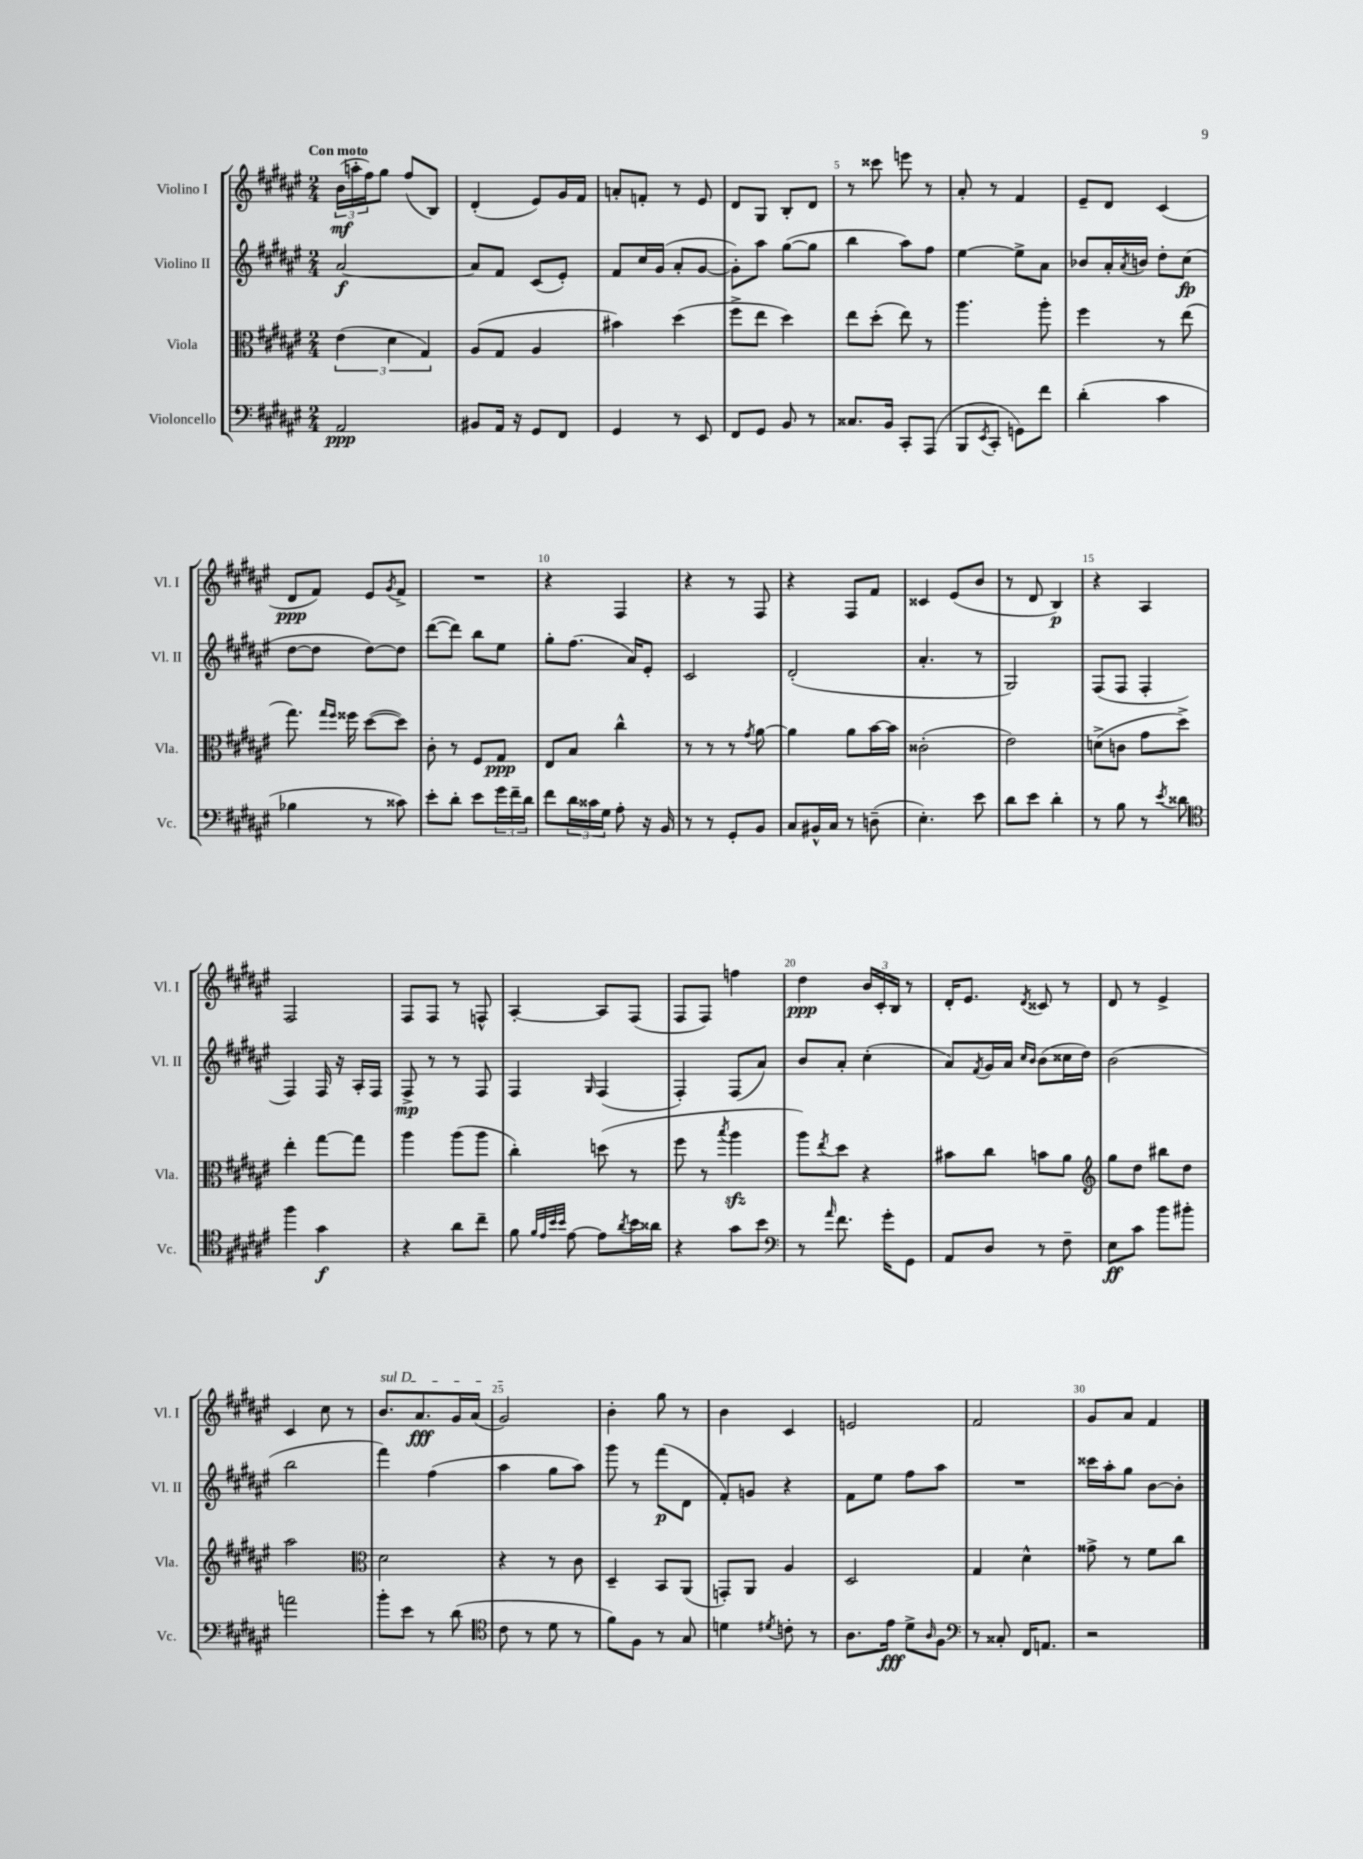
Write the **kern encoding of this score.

**kern	**dynam	**kern	**dynam	**kern	**dynam	**kern	**dynam
*part4	*part4	*part3	*part3	*part2	*part2	*part1	*part1
*staff4	*staff4	*staff3	*staff3	*staff2	*staff2	*staff1	*staff1
*I"Violoncello	*	*I"Viola	*	*I"Violino II	*	*I"Violino I	*
*I'Vc.	*	*I'Vla.	*	*I'Vl. II	*	*I'Vl. I	*
*clefF4	*	*clefC3	*	*clefG2	*	*clefG2	*
*k[f#c#g#d#a#e#]	*	*k[f#c#g#d#a#e#]	*	*k[f#c#g#d#a#e#]	*	*k[f#c#g#d#a#e#]	*
*M2/4	*	*M2/4	*	*M2/4	*	*M2/4	*
=1	=1	=1	=1	=1	=1	=1	=1
!	!	!	!	!	!	!LO:TX:a:B:t=Con moto	!
2AA#/	ppp	(6e#\	.	[2a#/	f	(24b\LL	mf
.	.	.	.	.	.	24aan'\	.
.	.	.	.	.	.	24ff#\J)	.
.	.	.	.	.	.	8gg#\J	.
.	.	6d#\	.	.	.	.	.
.	.	.	.	.	.	(8ff#/L	.
.	.	6G#/)	.	.	.	.	.
.	.	.	.	.	.	8B/J)	.
=2	=2	=2	=2	=2	=2	=2	=2
8BB#X/L	.	(8A#/L	.	8a#/L]	.	(4d#'/	.
16AA#/Jk	.	8G#/J	.	8f#/J	.	.	.
16r	.	.	.	.	.	.	.
8GG#/L	.	4A#/	.	(8c#/L	.	8e#/L)	.
8FF#/J	.	.	.	8e#'/J)	.	16g#/L	.
.	.	.	.	.	.	16f#/JJ	.
=3	=3	=3	=3	=3	=3	=3	=3
4GG#/	.	4b#X\)	.	8f#/L	.	8an'/L	.
.	.	.	.	16cc#/L	.	8fn'/J	.
.	.	.	.	(16g#/JJ	.	.	.
8r	.	(4dd#\	.	8a#'/L	.	8r	.
8EE#/	.	.	.	[8g#/J	.	8e#/	.
=4	=4	=4	=4	=4	=4	=4	=4
8FF#/L	.	8ff#^\L	.	8g#'\L])	.	8d#/L	.
8GG#/J	.	8ee#\J	.	8aa#\J	.	8G#/J	.
8BB/	.	4dd#\)	.	([8gg#\L	.	8B'/L	.
8r	.	.	.	8gg#\J]	.	8d#/J	.
=5	=5	=5	=5	=5	=5	=5	=5
8.C##X/L	.	8ee#\L	.	4bb\	.	8r	.
.	.	(8dd#'\J	.	.	.	8ccc##X\	.
16BB/Jk	.	.	.	.	.	.	.
8CC#'/L	.	8ee#\)	.	8aa#\L)	.	8eeen\	.
(8AAA#/J	.	8r	.	8ff#\J	.	8r	.
=6	=6	=6	=6	=6	=6	=6	=6
8BBB/L	.	4.aa#\	.	[4ee#\	.	8a#'/	.
8qEE#/	.	.	.	.	.	.	.
8CC#'/J	.	.	.	.	.	8r	.
8GGn\L)	.	.	.	8ee#^\L]	.	4f#/	.
8f#\J	.	8aa#'\	.	8a#\J	.	.	.
=7	=7	=7	=7	=7	=7	=7	=7
(4d#'\	.	4ff#\	.	8b-X/L	.	8e#~/L	.
.	.	.	.	16a#'/L	.	8d#/J	.
.	.	.	.	8qa#/	.	.	.
.	.	.	.	16bn/JJ	.	.	.
4c#\	.	8r	.	8dd#'\L	.	(4c#/	.
.	.	(8ee#\	.	(8cc#\J	fp	.	.
!!LO:LB:g=z
=8	=8	=8	=8	=8	=8	=8	=8
4B-X\	.	8.gg#\)	.	[8dd#\L	.	8d#/L	ppp
.	.	.	.	8dd#\J]	.	8f#/J)	.
.	.	16qqgg#/LL	.	.	.	.	.
.	.	16qqff#/JJ	.	.	.	.	.
.	.	16ff##X\	.	.	.	.	.
8r	.	([8dd#\L	.	[8dd#\L)	.	8e#/L	.
.	.	.	.	.	.	8qg#/	.
8c##X\)	.	8dd#\J])	.	8dd#\J]	.	8f#^/J	.
=9	=9	=9	=9	=9	=9	=9	=9
8e#'\L	.	8c#'\	.	([8ddd#\L	.	2r	.
8d#'\J	.	8r	.	8ddd#\J])	.	.	.
8e#\L	.	8F#/L	.	8bb\L	.	.	.
24g#\L	.	8G#/J	ppp	8ee#\J	.	.	.
24f#~\	.	.	.	.	.	.	.
24d#\JJ	.	.	.	.	.	.	.
=10	=10	=10	=10	=10	=10	=10	=10
8f#\L	.	8E#/L	.	8gg#'\L	.	4r	.
24d#\L	.	8B/J	.	(8.ff#\J	.	.	.
24c##X\	.	.	.	.	.	.	.
24G#\JJ	.	.	.	.	.	.	.
8A#'\	.	4cc#^^\	.	.	.	4F#/	.
.	.	.	.	16a#/KL)	.	.	.
16r	.	.	.	8e#'/J	.	.	.
16BB/	.	.	.	.	.	.	.
=11	=11	=11	=11	=11	=11	=11	=11
8r	.	8r	.	2c#/	.	4r	.
8r	.	8r	.	.	.	.	.
8GG#'/L	.	8r	.	.	.	8r	.
.	.	8qg#/	.	.	.	.	.
8BB/J	.	[8a#\	.	.	.	8F#/	.
=12	=12	=12	=12	=12	=12	=12	=12
8C#/L	.	4a#\]	.	(2d#'/	.	4r	.
16BB#X^^/L	.	.	.	.	.	.	.
16C#/JJ	.	.	.	.	.	.	.
8r	.	8a#\L	.	.	.	8F#/L	.
(8Dn~\	.	[16b\L	.	.	.	8f#/J	.
.	.	16b\JJ]	.	.	.	.	.
=13	=13	=13	=13	=13	=13	=13	=13
4.E#'\)	.	(2c##X'\	.	4.a#'/	.	4c##X/	.
.	.	.	.	.	.	(8e#/L	.
8e#\	.	.	.	8r	.	8b/J	.
=14	=14	=14	=14	=14	=14	=14	=14
8d#\L	.	2e#\)	.	2G#/)	.	8r	.
8e#\J	.	.	.	.	.	8d#/	.
4d#'\	.	.	.	.	.	4B/)	p
=15	=15	=15	=15	=15	=15	=15	=15
8r	.	(8dn^\L	.	(8F#/L	.	4r	.
8B\	.	8cn\J	.	8F#/J	.	.	.
8r	.	8g#\L	.	4F#'/	.	4A#/	.
8qe#/	.	.	.	.	.	.	.
8d##X\	.	8dd#^\J)	.	.	.	.	.
!!LO:LB:g=z
=16	=16	=16	=16	=16	=16	=16	=16
*clefC4	*	*	*	*	*	*	*
4ff#\	.	4ee#'\	.	4F#/)	.	2F#/	.
4g#\	f	[8gg#\L	.	16F#/	.	.	.
.	.	.	.	16r	.	.	.
.	.	8gg#\J]	.	16A#'/LL	.	.	.
.	.	.	.	16F#/JJ	.	.	.
=17	=17	=17	=17	=17	=17	=17	=17
4r	.	4aa#\	.	8F#^/	mp	8F#/L	.
.	.	.	.	8r	.	8F#/J	.
8a#\L	.	(8aa#\L	.	8r	.	8r	.
8cc#~\J	.	8aa#\J	.	8F#/	.	8Fn^^/	.
=18	=18	=18	=18	=18	=18	=18	=18
8f#\	.	4cc#'\)	.	4F#/	.	[4A#'/	.
32qqf#/LLL	.	.	.	.	.	.	.
32qqe#/	.	.	.	.	.	.	.
32qqb/	.	.	.	.	.	.	.
32qqb/JJJ	.	.	.	.	.	.	.
[8e#\	.	.	.	.	.	.	.
.	.	.	.	16qqG#/	.	.	.
8e#\L]	.	(8ddn\	.	(4F#/	.	8A#/L]	.
8qa#/	.	.	.	.	.	.	.
16b\L	.	8r	.	.	.	(8F#/J	.
16a##X\JJ	.	.	.	.	.	.	.
=19	=19	=19	=19	=19	=19	=19	=19
4r	.	8ff#\	.	4F#'/)	.	8F#/L	.
.	.	8r	.	.	.	8F#/J)	.
.	.	8qbb/	.	.	.	.	.
8g#\L	.	4aa#zz\	.	(8F#/L	.	4ffn\	.
8b\J	.	.	.	8a#/J)	.	.	.
=20	=20	=20	=20	=20	=20	=20	=20
*clefF4	*	*	*	*	*	*	*
8r	.	8aa#\L)	.	8b/L	.	4dd#\	ppp
16qqa#/	.	8qee#/	.	.	.	.	.
8.f#\	.	8dd#\J	.	8a#'/J	.	.	.
.	.	4r	.	(4cc#'\	.	24b/LL	.
.	.	.	.	.	.	24c#'/	.
16g#'\KL	.	.	.	.	.	.	.
.	.	.	.	.	.	24B/JJ	.
8GG#\J	.	.	.	.	.	8r	.
=21	=21	=21	=21	=21	=21	=21	=21
8AA#/L	.	8b#X\L	.	8a#/L)	.	16d#'/KL	.
.	.	.	.	.	.	8.e#/J	.
.	.	.	.	8qf#/	.	.	.
8D#/J	.	8cc#\J	.	16g#/L	.	.	.
.	.	.	.	16a#/JJ	.	.	.
.	.	.	.	16qqcc#/LL	.	.	.
.	.	.	.	16qqb/JJ	.	8qd#/	.
8r	.	8bn\L	.	(8b\L	.	8c##X/	.
8F#~\	.	8a#\J	.	16cc##X\L	.	8r	.
.	.	.	.	16dd#\JJ)	.	.	.
=22	=22	=22	=22	=22	=22	=22	=22
*	*	*clefG2	*	*	*	*	*
8E#\L	ff	8gg#\L	.	(2b\	.	8d#/	.
8c#\J	.	8dd#\J	.	.	.	8r	.
8b\L	.	8bb#X\L	.	.	.	4e#^/	.
8b#X'\J	.	8dd#\J	.	.	.	.	.
!!LO:LB:g=z
=23	=23	=23	=23	=23	=23	=23	=23
2an\	.	2aa#\	.	2bb\	.	4c#/	.
.	.	.	.	.	.	8cc#\	.
.	.	.	.	.	.	8r	.
=24	=24	=24	=24	=24	=24	=24	=24
*	*	*clefC3	*	*	*	*	*
!	!	!	!	!	!	!LO:TX:a:i:t=sul D	!
8b'\L	.	2d#\	.	4fff#\)	.	8.b/L	.
8e#\J	.	.	.	.	.	.	.
.	.	.	.	.	.	8.a#/	fff
8r	.	.	.	(4ff#\	.	.	.
(8d#\	.	.	.	.	.	16g#/L	.
.	.	.	.	.	.	(16a#/JJ	.
=25	=25	=25	=25	=25	=25	=25	=25
*clefC4	*	*	*	*	*	*	*
8c#\	.	4r	.	4aa#\	.	2g#/)	.
8r	.	.	.	.	.	.	.
8d#\	.	8r	.	8gg#\L	.	.	.
8r	.	8c#\	.	8aa#\J)	.	.	.
=26	=26	=26	=26	=26	=26	=26	=26
8f#\L)	.	4D#~/	.	8ggg#\	.	4b'\	.
8F#\J	.	.	.	8r	.	.	.
8r	.	8BB/L	.	(8fff#\L	p	8gg#\	.
8G#/	.	(8AA#/J	.	8d#\J	.	8r	.
=27	=27	=27	=27	=27	=27	=27	=27
4dn\	.	8GGn'/L)	.	8f#'/L)	.	4b\	.
.	.	8AA#/J	.	8gn/J	.	.	.
8qd#X/	.	.	.	.	.	.	.
8cn'\	.	4A#/	.	4r	.	4c#/	.
8r	.	.	.	.	.	.	.
=28	=28	=28	=28	=28	=28	=28	=28
8.A#\L	.	2D#/	.	8f#\L	.	2en/	.
.	.	.	.	8ee#\J	.	.	.
16e#\Jk	fff	.	.	.	.	.	.
8d#^\L	.	.	.	8ff#\L	.	.	.
16qqA#/	.	.	.	.	.	.	.
8F#\J	.	.	.	8aa#\J	.	.	.
=29	=29	=29	=29	=29	=29	=29	=29
*clefF4	*	*	*	*	*	*	*
8r	.	4G#/	.	2r	.	2f#/	.
8C##X'/	.	.	.	.	.	.	.
16FF#/KL	.	4d#^^\	.	.	.	.	.
8.AAn/J	.	.	.	.	.	.	.
=30	=30	=30	=30	=30	=30	=30	=30
2r	.	8g##X^\	.	16ccc##X\LL	.	8g#/L	.
.	.	.	.	16aa#'\J	.	.	.
.	.	8r	.	8gg#\J	.	8a#/J	.
.	.	8f#\L	.	[8b\L	.	4f#/	.
.	.	8cc#\J	.	8b'\J]	.	.	.
==	==	==	==	==	==	==	==
*-	*-	*-	*-	*-	*-	*-	*-
